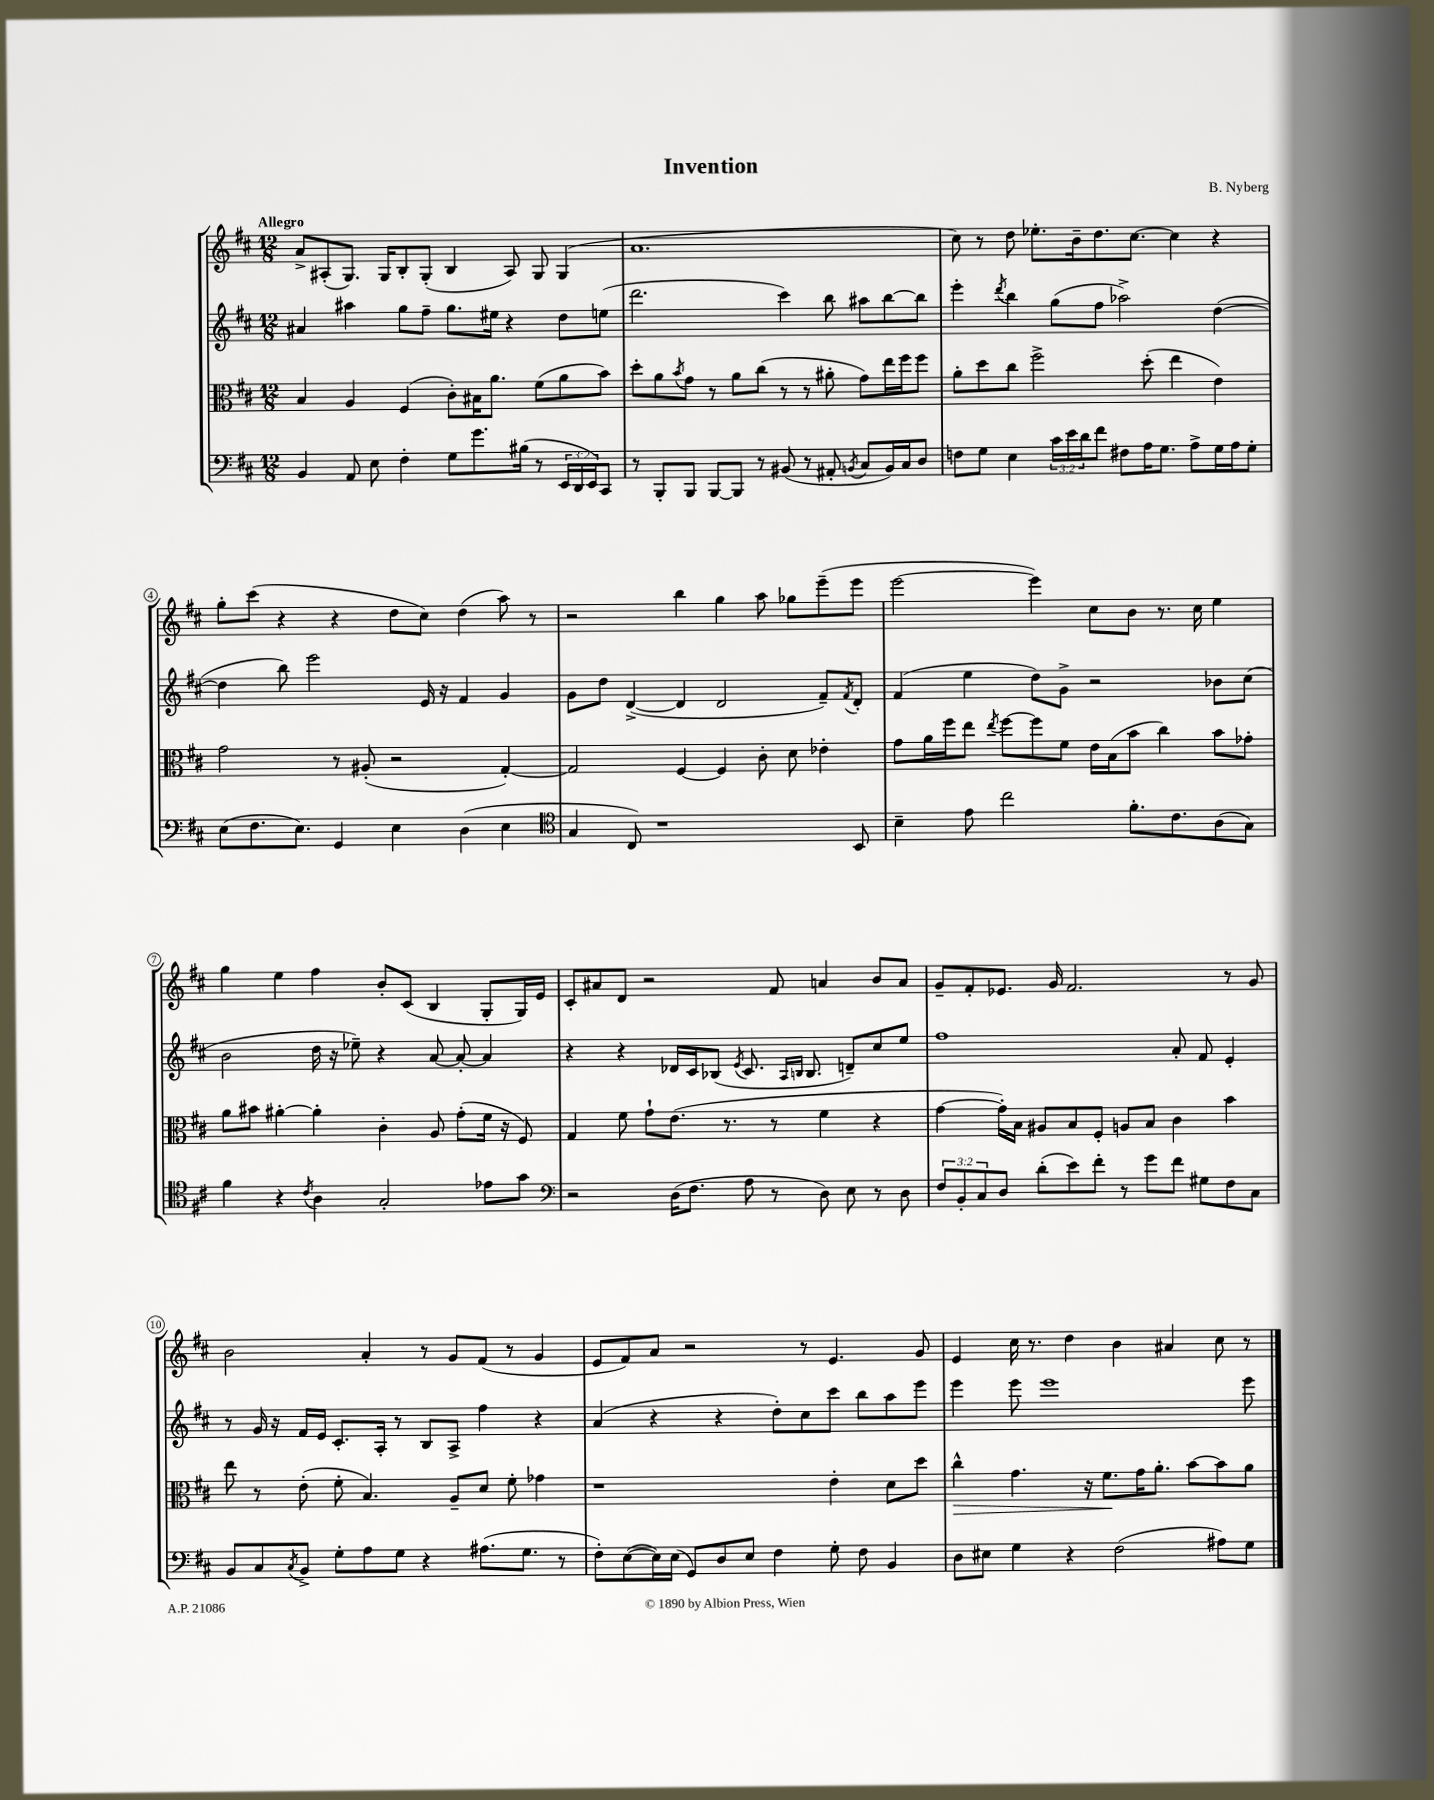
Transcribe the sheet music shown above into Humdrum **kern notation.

**kern	**kern	**kern	**kern
*staff4	*staff3	*staff2	*staff1
*clefF4	*clefC3	*clefG2	*clefG2
*k[f#c#]	*k[f#c#]	*k[f#c#]	*k[f#c#]
*M12/8	*M12/8	*M12/8	*M12/8
4BB	4B	4a#	8a^
.	.	.	(8A#'
8AA	4A	4aa#	8.G)
8E	.	.	.
.	.	.	16G
4F#'	(4F#	8gg	8B'
.	.	8ff#~	(8G'
8G	8c#')	8.gg	4B
8.g	16B#	.	.
.	8.a	16ee#	.
.	.	4r	8A#)
(16B#	.	.	.
8r	(8f#	.	8G
24EE	8a	8dd	(4G
24DD	.	.	.
24EE)	.	.	.
8CC#	8b)	(8ee	.
=	=	=	=
8r	8dd'	2.ddd	1.a
8BBB'	8a	.	.
.	8qb	.	.
8BBB	8g	.	.
[8BBB	8r	.	.
8BBB]	8a	.	.
8r	(8cc#	.	.
(8BB#	8r	4ccc#)	.
8r	8r	.	.
8AA#'	8a#'	8bb	.
8qBB	.	.	.
8C#	8g)	8aa#	.
16BB)	16ee	[8bb	.
16C#	16ff#	.	.
8D	8ff#	8bb]	.
=	=	=	=
8F	8a'	4eee'	8cc#)
8G	8dd	.	8r
.	.	8qddd	.
4E	8cc#	4bb	8dd
.	2ff#^	.	8.ee-'
24c#	.	(8gg	.
24e	.	.	.
.	.	.	16b~
24d	.	.	.
8f#	.	8ff#	8.dd
8F#	.	2aa-^)	.
.	.	.	[8.cc#
16A	(8dd'	.	.
8.G	.	.	.
.	4ee	.	4cc#]
8A^	.	.	.
16G	4e)	([4dd	4r
16A	.	.	.
8G'	.	.	.
=	=	=	=
(8E	2g	4dd]	8gg'
8.F#	.	.	(8ccc#
.	.	8bb)	4r
8.E)	.	.	.
.	.	2eee	.
4GG	8r	.	4r
.	(8A#'	.	.
4E	2r	.	8dd
.	.	16e	8cc#)
.	.	16r	.
(4D	.	4f#	(4dd
4E	[4G')	4g	8aa)
.	.	.	8r
=	=	=	=
*clefC4	*	*	*
4G	2G]	8g	2r
.	.	8dd	.
8C#)	.	([4d^	.
1r	.	.	.
.	[4F#	4d]	4bb
.	4F#]	2d	4gg
.	8c#'	.	8aa
.	8d	.	8gg-
.	4e-'	8f#~)	(8eee~
.	.	8qf#	.
8BB	.	8d'	8eee
=	=	=	=
4B~	8g	(4f#	[2eee
.	16a	.	.
.	16ff#	.	.
8e	8ee	4ee	.
.	8qee	.	.
2cc#	[8ff#	.	.
.	8ff#]	8dd)	4eee])
.	8f#	8g^	.
.	16e	2r	8cc#
.	(16B	.	.
8.f#'	8b	.	8b
.	4cc#)	.	8.r
8.c#	.	.	.
.	.	.	16cc#
(8A	8b	8b-	4ee
8G)	8g-'	(8cc#	.
=	=	=	=
4f#	8a	2b	4gg
.	8b#	.	.
4r	[4a#'	.	4ee
8qc#	.	.	.
4A	4a#']	16dd	4ff#
.	.	16r	.
.	.	8ee-~)	.
2G'	4c#'	4r	8b'
.	.	.	(8c#
.	8A	[8a	4B
.	(8g'	8a'_	.
8e-	16f#	4a]	8G'
.	16r	.	.
8g	8F#)	.	16G)
.	.	.	16e
=	=	=	=
*clefF4	*	*	*
2r	4G	4r	8c#'
.	.	.	8a#
.	8f#	4r	8d
.	8g`	.	2r
(16D	(8.e	16d-	.
8.F#	.	16c#	.
.	.	(8B-	.
.	8.r	.	.
.	.	8qe	.
8A	.	8.c#	.
8r	8r	.	8f#
.	.	16qqA	.
.	.	16qqB	.
.	.	8.B	.
8D)	4f#	.	4a
8E	.	8d~)	.
8r	4r	8cc#	8b
8D	.	8ee	8a
=	=	=	=
12F#	[4g	1ff#	8g~
12BB'	.	.	.
.	.	.	8f#'
12C#	.	.	.
8D	16g'])	.	8.e-
.	16B	.	.
(8d'	8A#	.	.
.	.	.	16g
8e)	8B	.	2.f#
8f#'	8F#'	.	.
8r	8A	.	.
8g	8B	.	.
8f#	4c#	8a'	.
8G#	.	8f#	.
8F#	4b	4e'	8r
8C#	.	.	8g
=	=	=	=
8BB	8ee	8r	2b
8C#	8r	16g	.
.	.	16r	.
8qC#	.	.	.
8BB^	(8e'	16f#	.
.	.	16e	.
8G'	8f#'	8.c#'	.
8A	4.B)	.	4a'
.	.	16A'	.
8G	.	8r	.
4r	.	8B	8r
.	8A~	8A^	8g
(8.A#	8d	4ff#	(8f#
.	8f#'	.	8r
8.G	.	.	.
.	4g-	4r	4g
8r	.	.	.
=	=	=	=
8F#')	1r	(4a	8e
([8E	.	.	8f#)
16E])	.	4r	8a
(16E	.	.	.
8GG)	.	.	2r
8D	.	4r	.
8E	.	.	.
4F#	.	8dd')	.
.	.	8cc#	8r
8G'	4e'	8ccc#	4.e
8F#	.	8bb	.
4BB	8d	8aa	.
.	8dd	8eee	8g
=	=	=	=
8D	4cc#^^	4eee	4e
8E#	.	.	.
4G	4.g	8eee	16cc#
.	.	.	8.r
.	.	1eee	.
4r	.	.	4dd
.	16r	.	.
.	8.f#	.	.
(2F#	.	.	4b
.	16g	.	.
.	8.a'	.	.
.	.	.	4a#
.	[8b	.	.
8A#)	8b]	.	8cc#
8G	8a	8eee	8r
==	==	==	==
*-	*-	*-	*-
